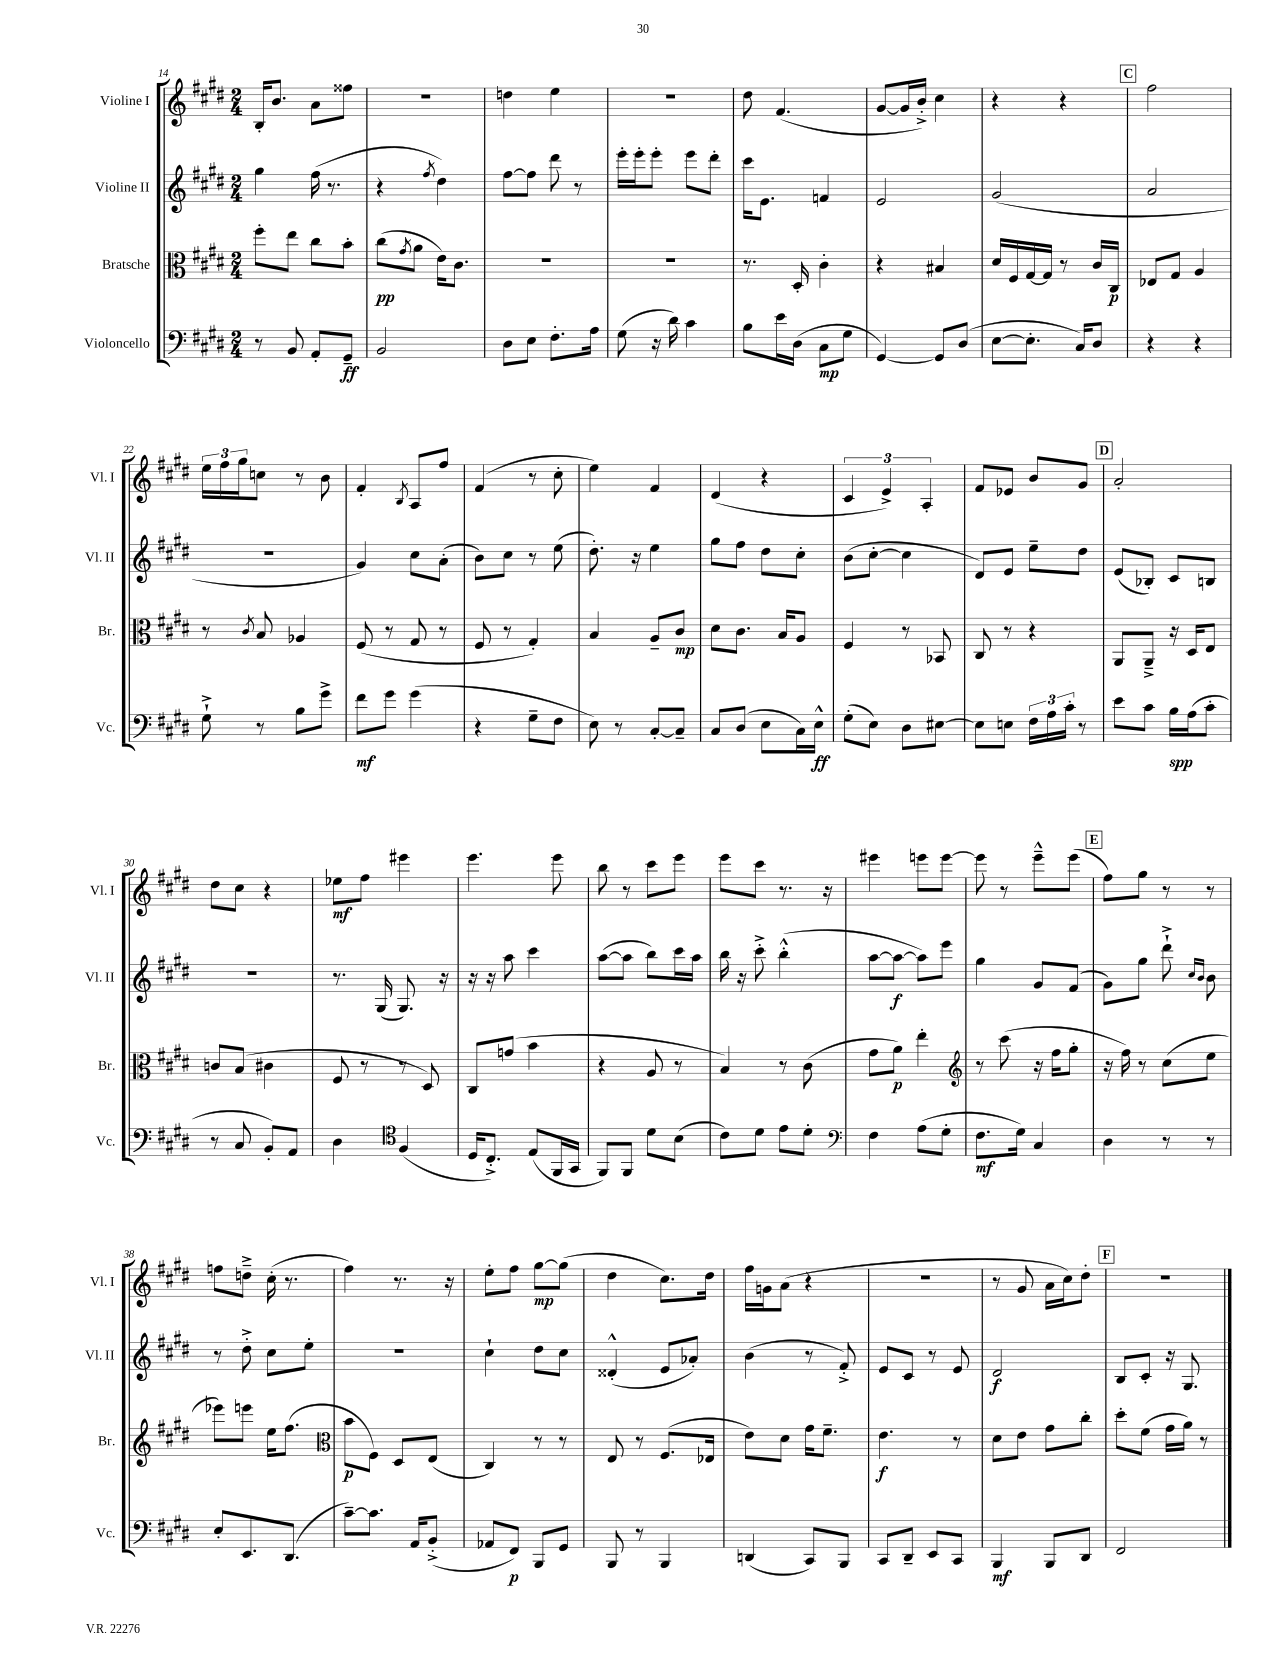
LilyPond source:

<<
\new StaffGroup <<
\new Staff = "s0" \with { instrumentName = "Violine I" shortInstrumentName = "Vl. I" } {
    \clef treble \key e \major \numericTimeSignature \time 2/4
    b16-. b'8. a'8 fisis''8 |
    R2 |
    d''4 e''4 |
    r2 |
    dis''8 fis'4.( |
    gis'8~ gis'16 b'16-.->) cis''4 |
    r4 r4 |
    \mark \markup { \box "C" } fis''2 |
    \tuplet 3/2 { e''16 fis''16 gis''16 } c''8 r8 b'8 |
    fis'4-. \acciaccatura { b8 } a8 fis''8 |
    fis'4( r8 cis''8-. |
    e''4) fis'4 |
    dis'4( r4 |
    \tuplet 3/2 { cis'4 e'4->) a4-. } |
    fis'8 ees'8 b'8 gis'8 |
    \mark \markup { \box "D" } a'2-. |
    dis''8 cis''8 r4 |
    ees''8\mf fis''8 eis'''4 |
    e'''4. e'''8 |
    b''8 r8 cis'''8 e'''8 |
    e'''8 cis'''8 r8. r16 |
    eis'''4 e'''8 e'''8~ |
    e'''8 r8 e'''8---^ e'''8( |
    \mark \markup { \box "E" } fis''8) gis''8 r8 r8 |
    f''8 d''8---> cis''16-.( r8. |
    fis''4) r8. r16 |
    e''8-. fis''8 gis''8~\mp gis''8( |
    dis''4 cis''8.) dis''16 |
    fis''16 g'16 a'8( r4 |
    r2 |
    r8 gis'8 a'16 cis''16) dis''8-. |
    \mark \markup { \box "F" } r2 \bar "|." |
}
\new Staff = "s1" \with { instrumentName = "Violine II" shortInstrumentName = "Vl. II" } {
    \clef treble \key e \major \numericTimeSignature \time 2/4
    gis''4 fis''16( r8. |
    r4 \acciaccatura { fis''8 } dis''4) |
    fis''8~ fis''8 dis'''8 r8 |
    e'''16-. e'''16-. e'''8-. e'''8 dis'''8-. |
    cis'''16 e'8. f'4 |
    e'2 |
    gis'2( |
    \mark \markup { \box "C" } a'2 |
    r2 |
    gis'4) cis''8 a'8-.( |
    b'8) cis''8 r8 e''8( |
    dis''8.-.) r16 e''4 |
    gis''8 fis''8 dis''8 cis''8-. |
    b'8( cis''8~-. cis''4 |
    dis'8) e'8 e''8-- dis''8 |
    \mark \markup { \box "D" } e'8( bes8-.) cis'8 b8 |
    r2 |
    r8. gis16( gis8.) r16 |
    r16 r16 a''8 cis'''4 |
    a''8~( a''8 b''8) cis'''16 a''16 |
    b''16 r16 cis'''8-.-> b''4-.-^( |
    a''8~ a''8~\f a''8) e'''8 |
    gis''4 gis'8 fis'8( |
    \mark \markup { \box "E" } gis'8) gis''8 dis'''8-!-> \grace { cis''16 b'16 } b'8 |
    r8 dis''8-.-> cis''8 e''8-. |
    r2 |
    cis''4-! dis''8 cis''8 |
    disis'4-.-^( e'8 aes'8-.) |
    b'4( r8 fis'8-.->) |
    e'8 cis'8 r8 e'8 |
    dis'2\f |
    \mark \markup { \box "F" } b8 cis'8-. r16 gis8. \bar "|." |
}
\new Staff = "s2" \with { instrumentName = "Bratsche" shortInstrumentName = "Br." } {
    \clef alto \key e \major \numericTimeSignature \time 2/4
    fis''8-. e''8 cis''8 b'8-. |
    cis''8\pp( \acciaccatura { gis'8 } a'8 e'16) cis'8. |
    R2 |
    R2 |
    r8. dis16-. cis'4-. |
    r4 bis4 |
    dis'16 fis16 gis16~ gis16 r8 cis'16 cis16\p |
    \mark \markup { \box "C" } ees8 gis8 a4 |
    r8 \acciaccatura { cis'8 } b8 aes4 |
    fis8( r8 gis8 r8 |
    fis8 r8 gis4-.) |
    b4 a8-- cis'8\mp |
    dis'8 cis'8. b16 a8 |
    fis4 r8 bes,8 |
    cis8 r8 r4 |
    \mark \markup { \box "D" } a,8 a,8---> r16 dis16 e8 |
    c'8 b8( cis'4 |
    fis8 r8 r8 dis8) |
    cis8 g'8( b'4 |
    r4 a8 r8 |
    b4) r8 cis'8( |
    gis'8 a'8\p) e''4-. |
    \clef treble r8 cis'''8( r16 fis''16 gis''8-. |
    \mark \markup { \box "E" } r16 fis''16) r8 cis''8( e''8 |
    ees'''8) e'''8 e''16 fis''8.( |
    \clef alto b'8\p fis8) dis8 e8( |
    cis4) r8 r8 |
    e8 r8 fis8.( ees16 |
    e'8) dis'8 gis'16 fis'8.-- |
    e'4.\f r8 |
    dis'8 e'8 gis'8 cis''8-. |
    \mark \markup { \box "F" } dis''8-. fis'8( gis'16 a'16) r8 \bar "|." |
}
\new Staff = "s3" \with { instrumentName = "Violoncello" shortInstrumentName = "Vc." } {
    \clef bass \key e \major \numericTimeSignature \time 2/4
    r8 b,8 a,8-. gis,8--\ff |
    b,2 |
    dis8 e8 fis8.-. a16 |
    gis8( r16 dis'16) cis'4 |
    b8 e'16 dis16( cis8\mp gis8 |
    gis,4~) gis,8 dis8( |
    e8~ e8.-. cis16) dis8 |
    \mark \markup { \box "C" } r4 r4 |
    gis8-!-> r8 b8 gis'8-> |
    fis'8\mf gis'8 gis'4( |
    r4 gis8-- fis8 |
    e8) r8 cis8~-. cis8-- |
    cis8 dis8( e8 cis16) e16-^\ff |
    gis8-.( e8) dis8 eis8~ |
    eis8 e8 \tuplet 3/2 { fis16 a16 cis'16-. } r8 |
    \mark \markup { \box "D" } e'8 cis'8 b16\spp a16( cis'8-. |
    r8 cis8 b,8-.) a,8 |
    dis4 \clef tenor fis4( |
    dis16 cis8.-.->) e8( fis,16 gis,16 |
    fis,8) fis,8 dis'8 b8( |
    cis'8) dis'8 e'8 dis'8-. |
    \clef bass fis4 a8( gis8-. |
    fis8.\mf gis16) cis4 |
    \mark \markup { \box "E" } dis4 r8 r8 |
    e8-. e,8. dis,8.( |
    cis'8~--) cis'8. a,16 b,8-.->( |
    aes,8 fis,8\p) b,,8 gis,8 |
    b,,8 r8 b,,4 |
    d,4( cis,8) b,,8 |
    cis,8 dis,8-- e,8 cis,8 |
    b,,4\mf b,,8 dis,8 |
    \mark \markup { \box "F" } fis,2 \bar "|." |
}
>>
>>
\layout { \context { \Score currentBarNumber = #14 } }
